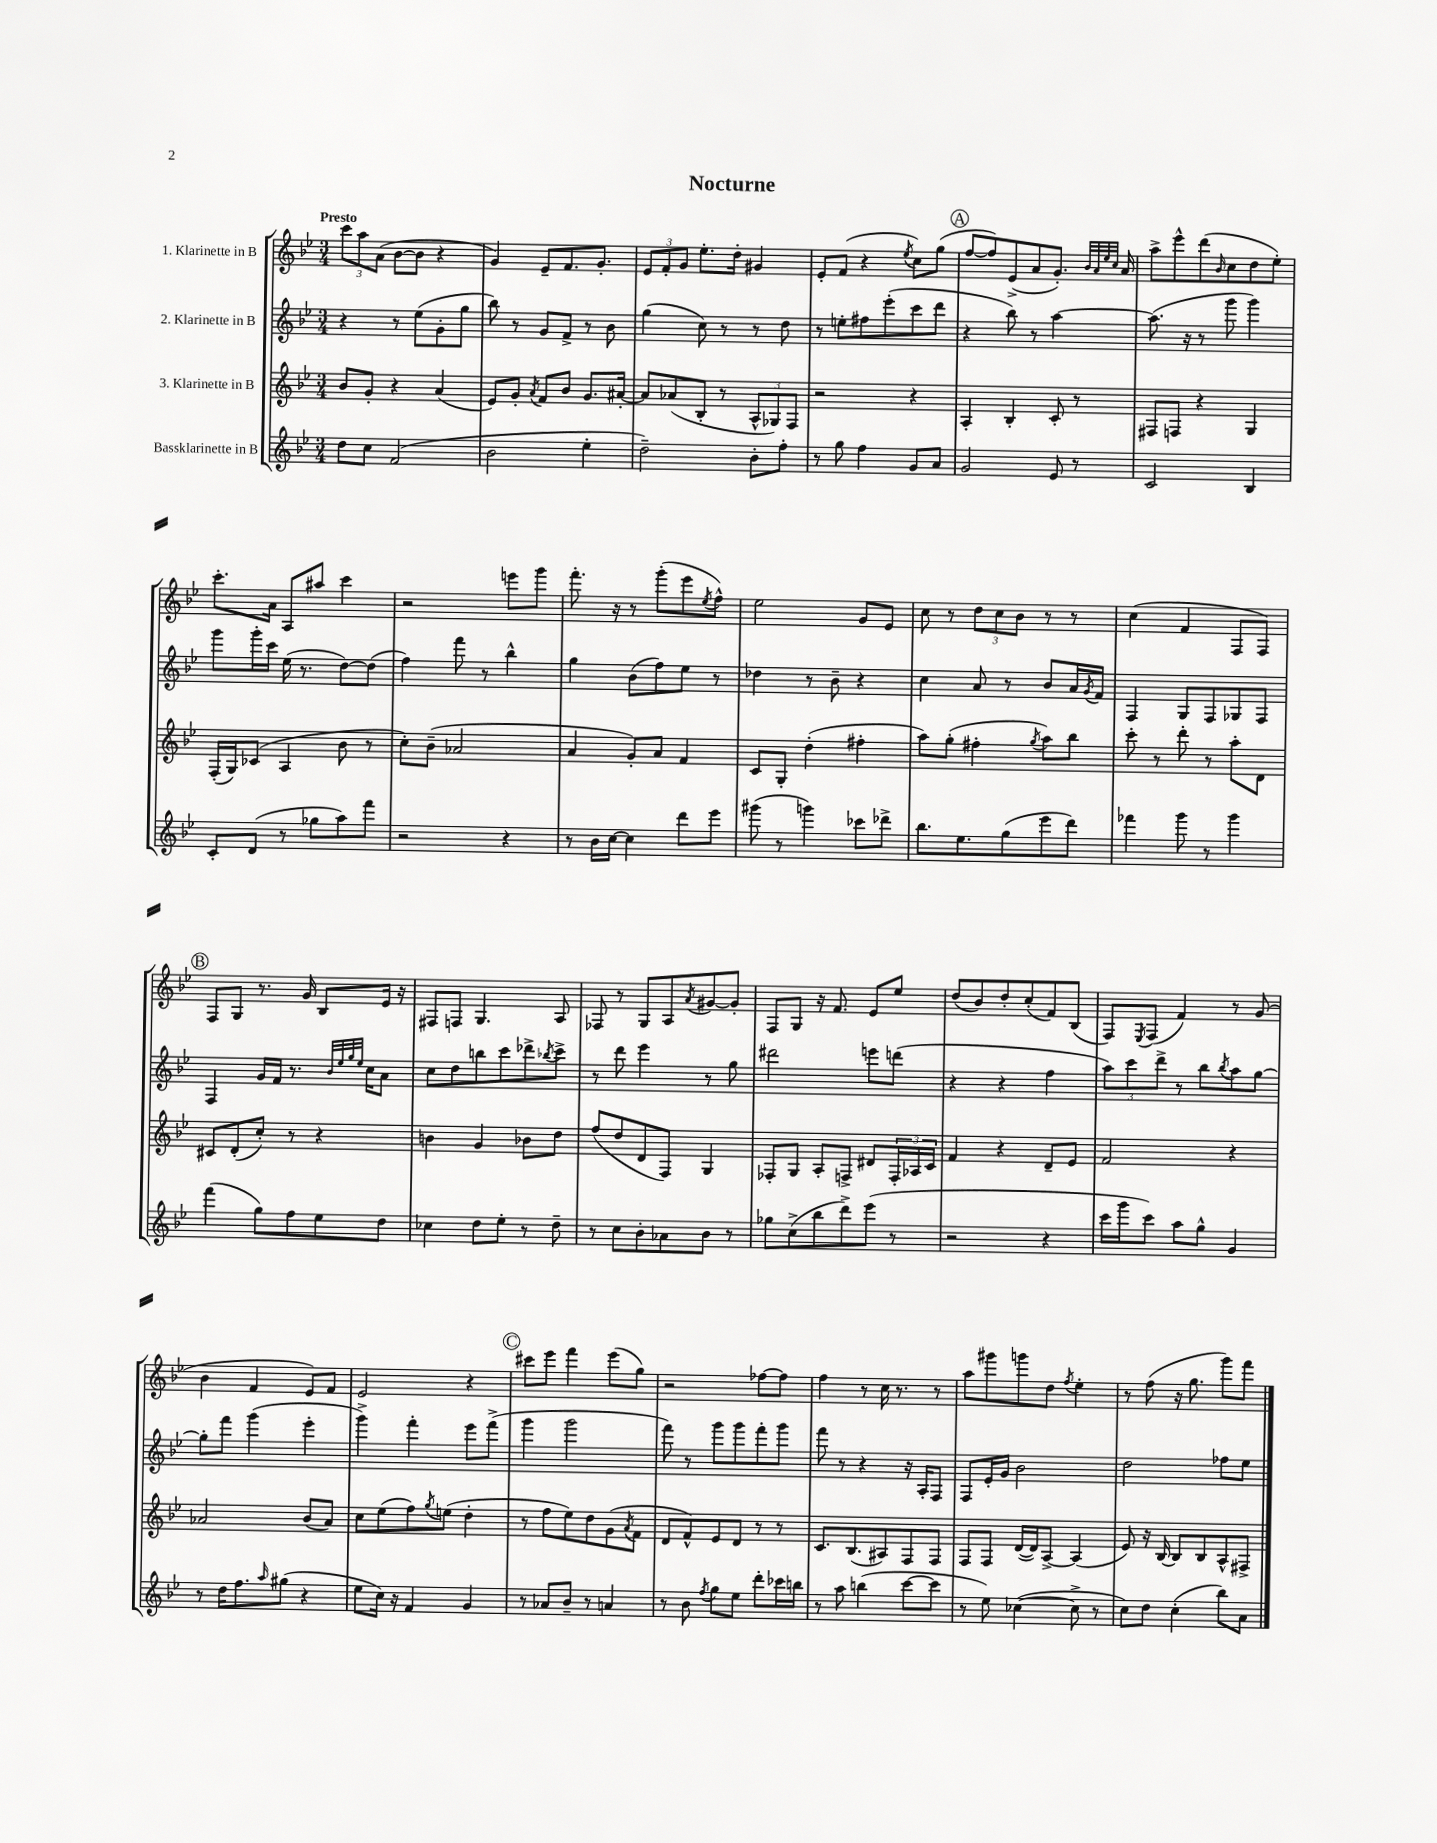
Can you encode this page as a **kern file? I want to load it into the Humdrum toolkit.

**kern	**kern	**kern	**kern
*staff4	*staff3	*staff2	*staff1
*clefG2	*clefG2	*clefG2	*clefG2
*k[b-e-]	*k[b-e-]	*k[b-e-]	*k[b-e-]
*M3/4	*M3/4	*M3/4	*M3/4
8dd	8b-	4r	12ccc
.	.	.	12aa
8cc	8g'	.	.
.	.	.	(12a
(2f	4r	8r	[8b-
.	.	(8ee-	8b-]
.	(4a	8g'	4r
.	.	8gg	.
=	=	=	=
2b-	8e-)	8bb-)	4g)
.	8g'	8r	.
.	8qa	.	.
.	8f	8g	8e-~
.	8b-	8f^	8.f
4ee-'	8.g	8r	.
.	.	.	8.g'
.	.	8b-	.
.	[16a#'	.	.
=	=	=	=
2dd~)	8a#]	(4gg	12e-
.	.	.	12f'
.	(8a-	.	.
.	.	.	12g
.	8B-'	8cc)	8.ee-'
.	8r	8r	.
.	.	.	16dd'
8b-'	12A^^	8r	4g#
.	12G-)	.	.
8ff'	.	8dd	.
.	12F	.	.
=	=	=	=
8r	2r	8r	8e-'
8gg	.	8ee'	(8f
4ff	.	8ff#	4r
.	.	(8eee-'	.
.	.	.	8qee-
8g	4r	8ccc	8cc)
8a	.	8ddd	(8gg
=	=	=	=
2g	4A'	4r	[8ff
.	.	.	8ff])
.	4B-'	8bb-)	(8e-^
.	.	8r	8a
8e-	8c'	[4aa	8.g')
8r	8r	.	.
.	.	.	32qqb-
.	.	.	32qqa
.	.	.	32qqee-
.	.	.	32qqcc
.	.	.	16a
=	=	=	=
2c	8F#	(8.aa]	8aa^
.	8F	.	8eee-^^
.	.	16r	.
.	4r	8r	(8ddd
.	.	.	16qqb-
.	.	8ggg	8cc
4B-	4G	4ggg)	8dd
.	.	.	8ee-')
=	=	=	=
8c'	(16F'	8ggg	8.ccc'
.	16G)	.	.
(8d	(8c-	16ggg'	.
.	.	16ccc	16a
8r	4A	(16ee-	8A
.	.	8.r	.
8gg-	.	.	8aa#
8aa)	8b-	[8dd)	4ccc
8fff	8r	(8dd]	.
=	=	=	=
2r	8cc')	4ff)	2r
.	(8b-~	.	.
.	2a-	8fff	.
.	.	8r	.
4r	.	4bb-^^	8eee
.	.	.	8ggg
=	=	=	=
8r	4a	4gg	8.fff'
16b-	.	.	.
[16cc	.	.	16r
4cc]	8g')	(8b-	8r
.	8a	8ff)	(8ggg'
8ddd	4f	8ee-	8eee-
.	.	.	8qee-
8eee-	.	8r	8ff^^)
=	=	=	=
(8ggg#	8c	4dd-	2ee-
8r	8G'	.	.
4ggg)	(4dd'	8r	.
.	.	8b-~	.
8ccc-	4ff#'	4r	8g
8ddd-^	.	.	8e-
=	=	=	=
8.bb-	8aa)	4cc	8cc
.	(8gg'	.	8r
8.ee-	.	.	.
.	4ff#'	8a	12dd
.	.	.	12cc
(8gg	.	8r	.
.	.	.	12b-
.	8qgg	.	.
8eee-	8aa)	8b-	8r
8ddd)	8bb-	16a	8r
.	.	8qg	.
.	.	16f	.
=	=	=	=
4fff-	8ccc'	4F	(4cc
.	8r	.	.
8ggg	8ddd'	8G	4f
8r	8r	8F	.
4ggg	8aa'	8G-	8F
.	8d	8F	8F)
=	=	=	=
(4fff	8c#	4F	8F
.	(8d'	.	8G
8gg)	8cc')	16g	8.r
.	.	16f	.
8ff	8r	8.r	.
.	.	.	16g
8ee-	4r	.	8B-
.	.	32qqb-	.
.	.	32qqee-	.
.	.	32qqgg	.
.	.	32qqee-	.
.	.	16cc	.
8dd	.	8a	16e-
.	.	.	16r
=	=	=	=
4cc-	4b	8cc	8F#
.	.	8dd	8F
8dd	4g	8bb	4.G
8ee-'	.	8ccc	.
8r	8b-	8ddd-^	.
.	.	8qbb-	.
8dd~	8dd	8ccc^	8A
=	=	=	=
8r	(8ff	8r	8F-
8cc	8dd	8ddd	8r
8b-'	8d	4eee-	8G
8a-	8F)	.	8A
.	.	.	8qa
8b-	4G	8r	[8g#
8r	.	8gg	8g#']
=	=	=	=
8gg-	8F-'	2ddd#	8F
(8cc^	8G	.	8G
8bb-	8A'	.	16r
.	.	.	8.f
8ddd^)	8F^	.	.
(8eee-	8d#	8eee	8e-
8r	24F'	(8ddd	8ee-
.	24A-	.	.
.	24c	.	.
=	=	=	=
2r	4f	4r	(8dd
.	.	.	8b-)
.	4r	4r	8dd'
.	.	.	(8cc'
4r	8d~	4ff	8f)
.	8e-	.	(8B-
=	=	=	=
16ccc	2f	12aa)	8F)
16ggg	.	.	.
.	.	12ccc	.
.	.	.	8qE-
8ccc)	.	.	(8F
.	.	12ddd^	.
8aa	.	8r	4f)
8gg^^	.	8bb-	.
.	.	8qbb-	.
4g	4r	8aa	8r
.	.	[8gg	(8g
=	=	=	=
8r	2a-	8gg']	4b-
16dd	.	8fff	.
8.ff	.	.	.
.	.	(4ggg	4f
16qqaa	.	.	.
(8gg#	.	.	.
4r	(8b-	4eee-'	8e-)
.	8a-)	.	8f
=	=	=	=
8ee-	8cc	4ggg^)	2e-
16cc)	(8ee-	.	.
16r	.	.	.
4f	8ff)	4fff'	.
.	8qgg	.	.
.	(8ee	.	.
4g	4dd'	8eee-	4r
.	.	(8fff^	.
=	=	=	=
8r	8r	4ggg	8ccc#
8a-	8ff	.	8eee-
8b-~	8ee-)	2ggg	4fff
8r	8dd	.	.
4a	(8g	.	(8eee-
.	8qa	.	.
.	8f	.	8gg)
=	=	=	=
8r	8d	8fff)	2r
8b-	8f^^)	8r	.
8qff	.	.	.
8gg	8e-	8ggg	.
8ee-	8d	8ggg	.
8ddd'	8r	8fff'	[8ff-
16ccc-	8r	8ggg	8ff-]
16bb	.	.	.
=	=	=	=
8r	8.c	8fff	4ff
8aa	.	8r	.
.	(8.B-	.	.
(4bb	.	4r	8r
.	8A#)	.	16cc
.	.	.	8.r
[8ccc	8F	16r	.
.	.	16A'	.
8ccc]	8F	8F	8r
=	=	=	=
8r	8F	8F	8aa
8ee-)	8F	16e-'	8ggg#
.	.	16g	.
([4cc-	([16d	2b-	8ggg
.	16d])	.	.
.	[8A^	.	8dd
.	.	.	8qff
8cc-^]	(4A]	.	4ee-'
8r	.	.	.
=	=	=	=
8cc)	8e-)	2dd	8r
8dd	16r	.	(8ff
.	[16B-	.	.
(4cc'	8B-]	.	16r
.	.	.	8.gg
.	8B-	.	.
8bb-)	8A^^	8ff-	8ggg)
8a	8F#^	8ee-	8fff
==	==	==	==
*-	*-	*-	*-
